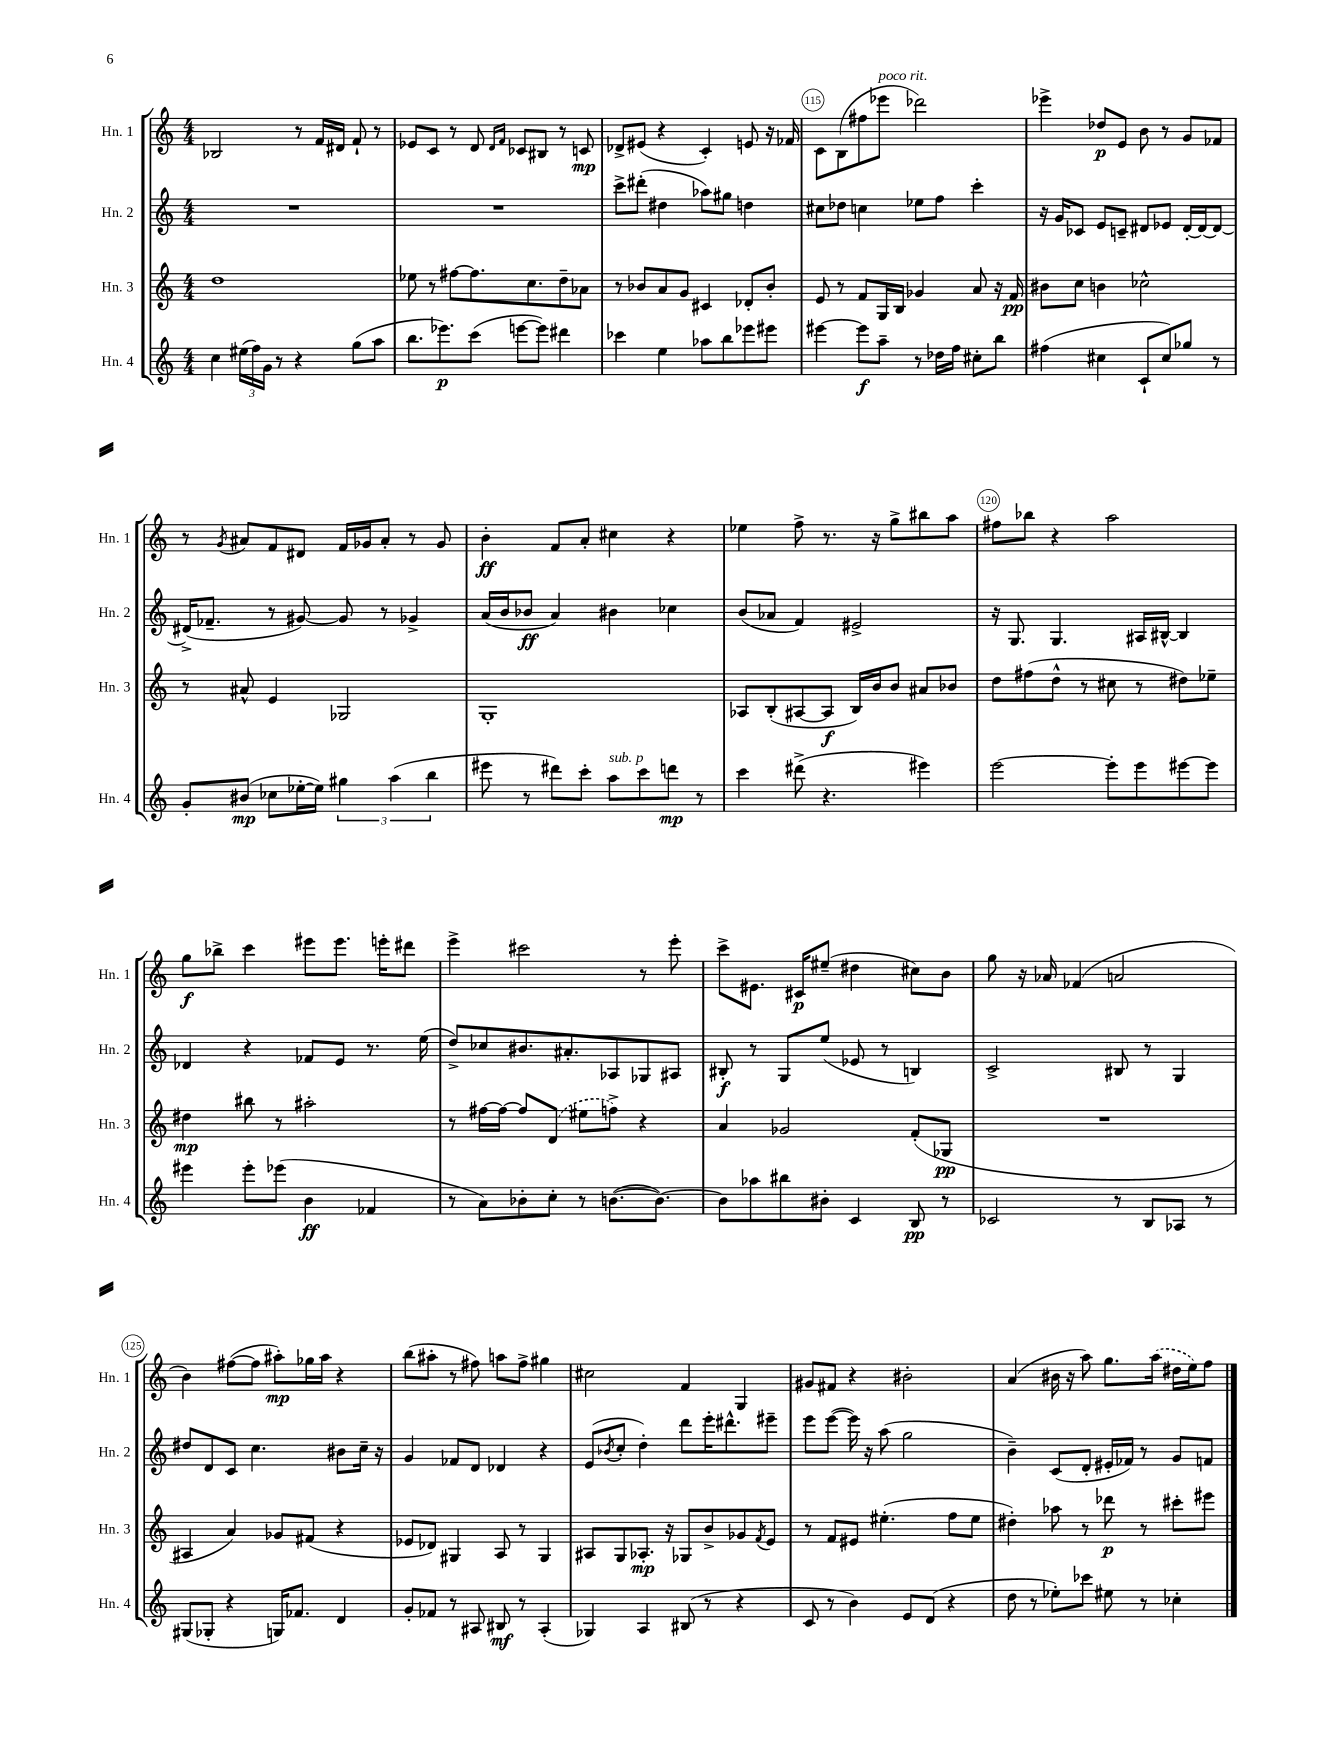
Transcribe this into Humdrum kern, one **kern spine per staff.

**kern	**dynam	**kern	**dynam	**kern	**dynam	**kern	**dynam
*part4	*part4	*part3	*part3	*part2	*part2	*part1	*part1
*staff4	*staff4	*staff3	*staff3	*staff2	*staff2	*staff1	*staff1
*I"Hn. 4	*	*I"Hn. 3	*	*I"Hn. 2	*	*I"Hn. 1	*
*I'Hn. 4	*	*I'Hn. 3	*	*I'Hn. 2	*	*I'Hn. 1	*
*clefG2	*	*clefG2	*	*clefG2	*	*clefG2	*
*k[]	*	*k[]	*	*k[]	*	*k[]	*
*M4/4	*	*M4/4	*	*M4/4	*	*M4/4	*
=112	=112	=112	=112	=112	=112	=112	=112
4cc\	.	1dd	.	1r	.	2B-X/	.
(24ee#X\LL	.	.	.	.	.	.	.
24ff\)	.	.	.	.	.	.	.
24g\JJ	.	.	.	.	.	.	.
8r	.	.	.	.	.	.	.
4r	.	.	.	.	.	8r	.
.	.	.	.	.	.	16f/LL	.
.	.	.	.	.	.	16d#X/JJ	.
(8gg\L	.	.	.	.	.	8f`/	.
8aa\J	.	.	.	.	.	8r	.
=113	=113	=113	=113	=113	=113	=113	=113
8.bb\L	.	8ee-X\	.	1r	.	8e-X/L	.
.	.	8r	.	.	.	8c/J	.
8.eee-X\)	p	.	.	.	.	.	.
.	.	[8ff#X\L	.	.	.	8r	.
(8ccc\J	.	8.ff#\]	.	.	.	8d/	.
.	.	.	.	.	.	16qqd/LL	.
.	.	.	.	.	.	16qqf/JJ	.
[8eeen\L	.	.	.	.	.	8c-X/L	.
.	.	8.cc\	.	.	.	.	.
8eee\J])	.	.	.	.	.	8B#X/J	.
4ddd#X\	.	8dd~\	.	.	.	8r	.
.	.	8a-X\J	.	.	.	8cn/	mp
=114	=114	=114	=114	=114	=114	=114	=114
4ccc-X\	.	8r	.	8ccc^\L	.	8d-X^/L	.
.	.	8b-X/L	.	(8ddd#X'\J	.	(8e#X/J	.
4ee\	.	8a/	.	4dd#X\	.	4r	.
.	.	8g/J	.	.	.	.	.
8aa-X\L	.	4c#X/	.	8aa-X\L)	.	4c'/)	.
8bb\	.	.	.	8gg#X\J	.	.	.
8eee-X\	.	8d-X'/L	.	4ddn\	.	8en/	.
8eee#X\J	.	8b-'/J	.	.	.	16r	.
.	.	.	.	.	.	16f-X/	.
=115	=115	=115	=115	=115	=115	=115	=115
[4eee#X\	.	8e/	.	8cc#X\L	.	8c\L	.
.	.	8r	.	8dd-X\J	.	(8B\	.
8eee#\L]	f	8f/L	.	4ccn\	.	8ff#X\	.
!	!	!	!	!	!	!LO:TX:a:i:t=poco rit.	!
8aa~\J	.	16G/L	.	.	.	8eee-X\J	.
.	.	16B/JJ	.	.	.	.	.
8r	.	4g-X/	.	8ee-X\L	.	2ddd-X\)	.
16dd-X\LL	.	.	.	8ff\J	.	.	.
16ff\JJ	.	.	.	.	.	.	.
8cc#X'\L	.	8a/	.	4ccc'\	.	.	.
8bb\J	.	16r	.	.	.	.	.
.	.	16f/	pp	.	.	.	.
=116	=116	=116	=116	=116	=116	=116	=116
(4ff#X\	.	8b#X\L	.	16r	.	4eee-X^\	.
.	.	.	.	16g/KL	.	.	.
.	.	8cc\J	.	8c-X/J	.	.	.
4cc#X\	.	4bn\	.	8e/L	.	8dd-X/L	p
.	.	.	.	8cn~/J	.	8e/J	.
8c`/L	.	2cc-X^^\	.	8d#X/L	.	8b\	.
8cc#/)	.	.	.	8e-X/J	.	8r	.
8gg-X/J	.	.	.	[16d#'/LL	.	8g/L	.
.	.	.	.	16d#/J_	.	.	.
8r	.	.	.	8d#/J_	.	8f-X/J	.
!!LO:LB:g=z
=117	=117	=117	=117	=117	=117	=117	=117
8g'/L	.	8r	.	(16d#X^/KL]	.	8r	.
.	.	.	.	8.f-X~/J	.	.	.
.	.	.	.	.	.	8qg/	.
(8b#X/J	mp	8a#X^^/	.	.	.	8a#X/L	.
8cc-X\L	.	4e/	.	8r	.	8f/	.
[16ee-X'\L	.	.	.	[8g#X/)	.	8d#X/J	.
16ee-\JJ])	.	.	.	.	.	.	.
6gg#X\	.	2G-X/	.	8g#/]	.	16f/LL	.
.	.	.	.	.	.	16g-X/J	.
.	.	.	.	8r	.	8a#'/J	.
(6aa\	.	.	.	.	.	.	.
.	.	.	.	4g-X^/	.	8r	.
6bb\	.	.	.	.	.	.	.
.	.	.	.	.	.	8g-/	.
=118	=118	=118	=118	=118	=118	=118	=118
8eee#X\	.	1G'	.	(16a/LL	.	4b'\	ff
.	.	.	.	16b/J	.	.	.
8r	.	.	.	8b-X/J	ff	.	.
8ddd#X\L)	.	.	.	4a/)	.	8f/L	.
8ccc'\J	.	.	.	.	.	8a'/J	.
!LO:TX:a:i:t=sub. p	!	!	!	!	!	!	!
8aa\L	.	.	.	4b#X\	.	4cc#X\	.
8ccc\	.	.	.	.	.	.	.
8dddn\J	mp	.	.	4cc-X\	.	4r	.
8r	.	.	.	.	.	.	.
=119	=119	=119	=119	=119	=119	=119	=119
4ccc\	.	8A-X/L	.	(8b/L	.	4ee-X\	.
.	.	(8B'/	.	8a-X/J	.	.	.
(8ddd#X^\	.	[8A#X/	.	4f/)	.	8ff^\	.
4.r	.	8A#/J]	f	.	.	8.r	.
.	.	16B/LL)	.	2e#X^/	.	.	.
.	.	16b/J	.	.	.	16r	.
.	.	8b/J	.	.	.	8gg^\L	.
4eee#X\)	.	8a#X/L	.	.	.	8bb#X\	.
.	.	8b-X/J	.	.	.	8aa\J	.
=120	=120	=120	=120	=120	=120	=120	=120
[2eee\	.	8dd\L	.	16r	.	8ff#X\L	.
.	.	.	.	8.G/	.	.	.
.	.	(8ff#X\	.	.	.	8bb-X\J	.
.	.	8dd^^\J	.	4.G/	.	4r	.
.	.	8r	.	.	.	.	.
8eee'\L]	.	8cc#X\	.	.	.	2aa\	.
8eee\	.	8r	.	16A#X/LL	.	.	.
.	.	.	.	[16B#X^^/JJ	.	.	.
[8eee#X\	.	8dd#X\L)	.	4B#/]	.	.	.
8eee#\J]	.	8ee-X~\J	.	.	.	.	.
!!LO:LB:g=z
=121	=121	=121	=121	=121	=121	=121	=121
4eee#X\	.	4dd#X\	mp	4d-X/	.	8gg\L	f
.	.	.	.	.	.	8bb-X^\J	.
8eee#'\L	.	8bb#X\	.	4r	.	4ccc\	.
(8eee-X\J	.	8r	.	.	.	.	.
4b\	ff	2aa#X'\	.	8f-X/L	.	8eee#X\L	.
.	.	.	.	8e/J	.	8.eee#\J	.
4f-X/	.	.	.	8.r	.	.	.
.	.	.	.	.	.	16eeen'\KL	.
.	.	.	.	.	.	8ddd#X\J	.
.	.	.	.	(16ee\	.	.	.
=122	=122	=122	=122	=122	=122	=122	=122
8r	.	8r	.	8dd^/L)	.	4eee^\	.
8a\L)	.	[16ff#X\LL	.	8cc-X/	.	.	.
.	.	16ff#\JJ_	.	.	.	.	.
8b-X'\	.	8ff#/L]	.	8.b#X/	.	2ccc#X\	.
8cc'\J	.	(8d/J	.	.	.	.	.
.	.	.	.	8.a#X'/	.	.	.
8r	.	8ee#X\L	.	.	.	.	.
([8.bn\L	.	8ffn^\J)	.	8A-X/	.	.	.
.	.	4r	.	8G-X/	.	8r	.
8.b\J_)	.	.	.	.	.	.	.
.	.	.	.	8A#X/J	.	8eee'\	.
=123	=123	=123	=123	=123	=123	=123	=123
8b\L]	.	4a/	.	8B#X'/	f	8ccc^\L	.
8aa-X\	.	.	.	8r	.	8.e#X\J	.
8bb#X\	.	2g-X/	.	8G/L	.	.	.
.	.	.	.	.	.	16c#X/KL	p
8b#X'\J	.	.	.	(8ee/J	.	(8ee#X~/J	.
4c/	.	.	.	8e-X/	.	4dd#X\	.
.	.	.	.	8r	.	.	.
8B/	pp	(8f'/L	.	4Bn/)	.	8cc#X\L)	.
8r	.	8G-X/J	pp	.	.	8b\J	.
=124	=124	=124	=124	=124	=124	=124	=124
2c-X/	.	1r	.	2c^/	.	8gg\	.
.	.	.	.	.	.	16r	.
.	.	.	.	.	.	16a-X/	.
.	.	.	.	.	.	(4f-X/	.
8r	.	.	.	8B#X/	.	2an/	.
8B/L	.	.	.	8r	.	.	.
8A-X/J	.	.	.	4G/	.	.	.
8r	.	.	.	.	.	.	.
!!LO:LB:g=z
=125	=125	=125	=125	=125	=125	=125	=125
(8G#X/L	.	4A#X/	.	8dd#X/L	.	4b\)	.
8G-X'/J	.	.	.	8d/	.	.	.
4r	.	4a/)	.	8c/J	.	([8ff#X\L	.
.	.	.	.	4.cc\	.	8ff#\J]	.
16Gn/KL)	.	8g-X/L	.	.	.	8aa#X'\L)	mp
8.f-X/J	.	.	.	.	.	.	.
.	.	(8f#X/J	.	.	.	16gg-X\L	.
.	.	.	.	.	.	16aa#\JJ	.
4d/	.	4r	.	8b#X\L	.	4r	.
.	.	.	.	16cc~\Jk	.	.	.
.	.	.	.	16r	.	.	.
=126	=126	=126	=126	=126	=126	=126	=126
8g'/L	.	8e-X/L	.	4g/	.	(8bb\L	.
8f-X/J	.	8d-X/J)	.	.	.	8aa#X'\J	.
8r	.	4G#X/	.	8f-X/L	.	8r	.
8A#X/	.	.	.	8d/J	.	8ff#X\)	.
8B#X/	mf	8A/	.	4d-X/	.	8aan\L	.
8r	.	8r	.	.	.	8ff#^\J	.
(4A#'/	.	4G#/	.	4r	.	4gg#X\	.
=127	=127	=127	=127	=127	=127	=127	=127
4G-X/)	.	8A#X/L	.	(8e/L	.	2cc#X\	.
.	.	.	.	8qb-X/	.	.	.
.	.	8G/	.	8cc'/J	.	.	.
4A/	.	8.A-X'/J	mp	4dd'\)	.	.	.
.	.	16r	.	.	.	.	.
(8B#X/	.	8G-X/L	.	8ddd\L	.	4f/	.
8r	.	8b^/	.	16eee'\K	.	.	.
.	.	.	.	8.ddd#X^^\	.	.	.
4r	.	8g-X/	.	.	.	4G/	.
.	.	8qf/	.	.	.	.	.
.	.	8e/J	.	8eee#X~\J	.	.	.
=128	=128	=128	=128	=128	=128	=128	=128
8c/	.	8r	.	8eee\L	.	8g#X/L	.
8r	.	8f/L	.	([8eee\J	.	8f#X/J	.
4b\)	.	8e#X/J	.	16eee\])	.	4r	.
.	.	.	.	16r	.	.	.
.	.	(4.ee#X'\	.	(8aa\	.	.	.
8e/L	.	.	.	2gg\	.	2b#X'\	.
(8d/J	.	.	.	.	.	.	.
4r	.	8ff\L	.	.	.	.	.
.	.	8ee#\J	.	.	.	.	.
=129	=129	=129	=129	=129	=129	=129	=129
8dd\	.	4dd#X'\)	.	4b~\)	.	(4a/	.
8r	.	.	.	.	.	.	.
8ee-X'\L)	.	8aa-X\	.	(8c/L	.	16b#X\	.
.	.	.	.	.	.	16r	.
8ccc-X\J	.	8r	.	8d'/J	.	8aa\)	.
8ee#X\	.	8ddd-X\	p	16e#X'/LL	.	8.gg\L	.
.	.	.	.	16f-X/JJ)	.	.	.
8r	.	8r	.	8r	.	.	.
.	.	.	.	.	.	(16aa\Jk	.
4cc-X'\	.	8ccc#X'\L	.	8g/L	.	16dd#X\LL	.
.	.	.	.	.	.	16ee\J)	.
.	.	8eee#X\J	.	8fn/J	.	8ff\J	.
==	==	==	==	==	==	==	==
*-	*-	*-	*-	*-	*-	*-	*-
